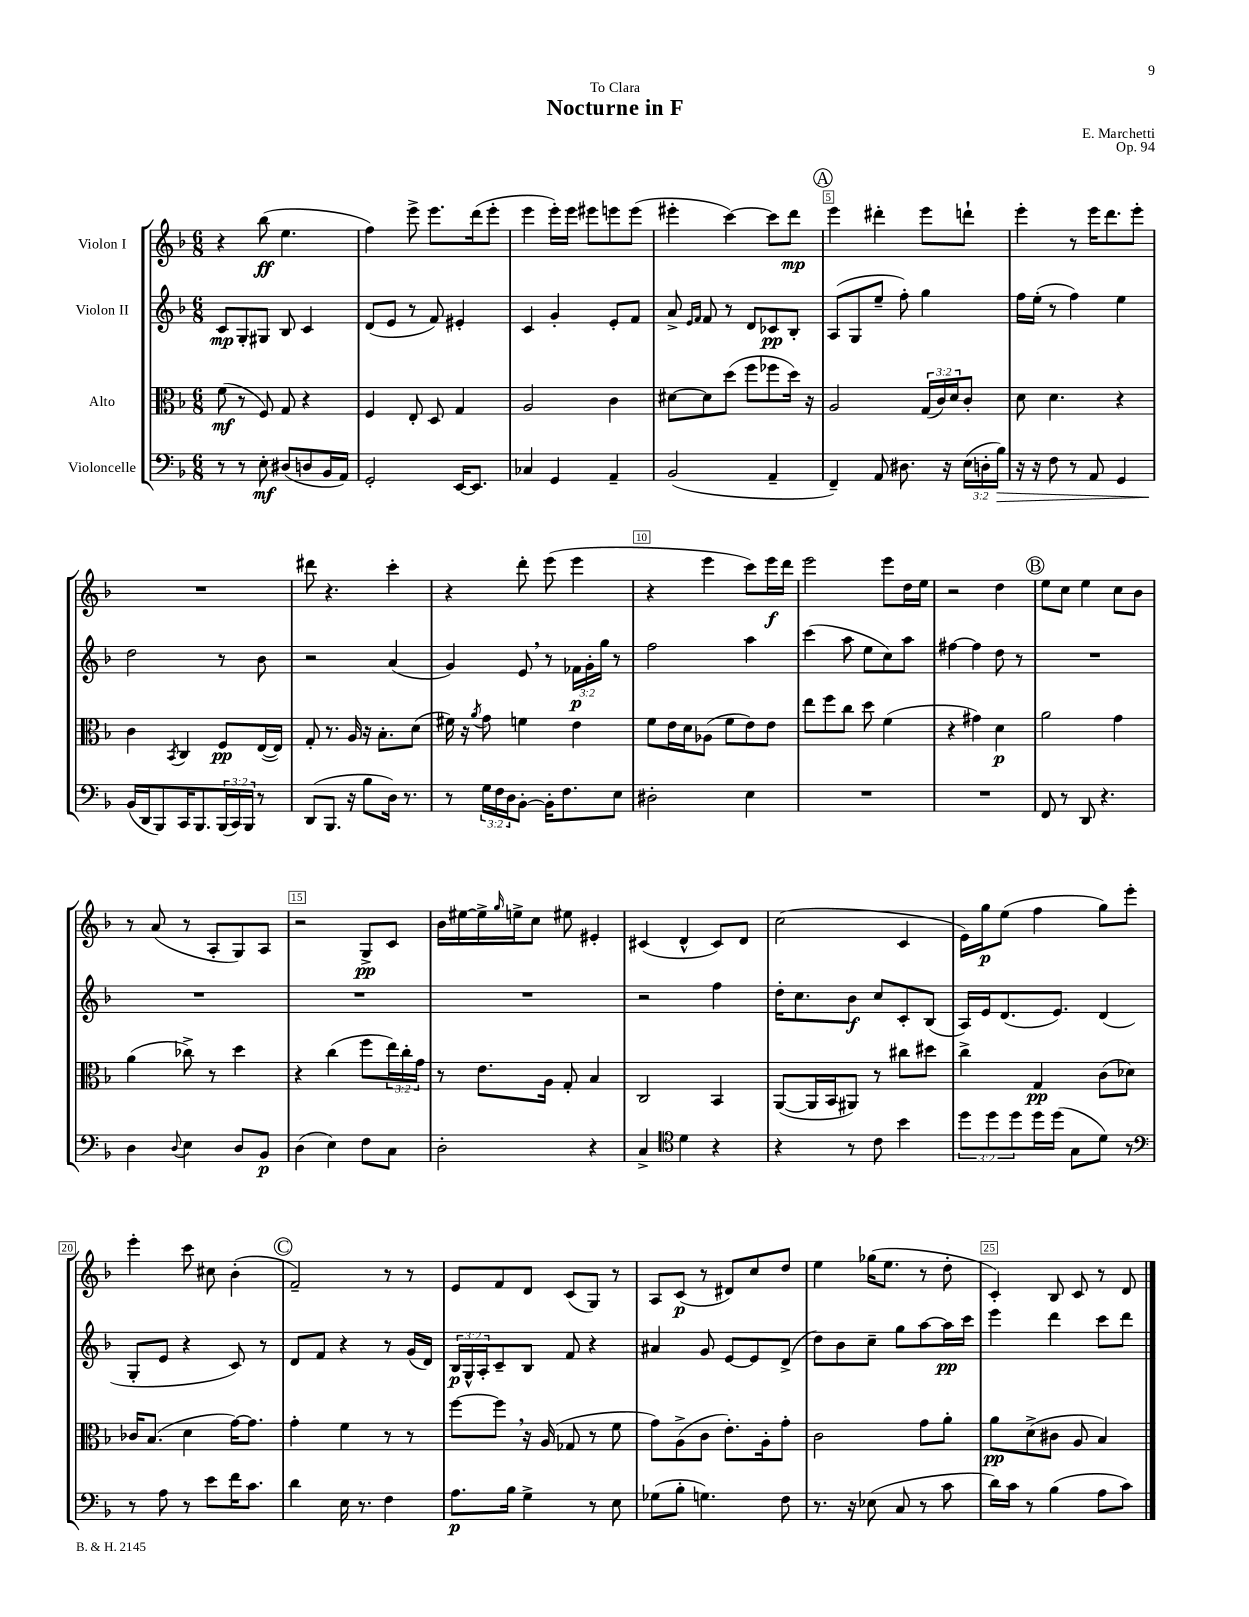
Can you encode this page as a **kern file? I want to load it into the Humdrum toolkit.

**kern	**kern	**kern	**kern
*staff4	*staff3	*staff2	*staff1
*clefF4	*clefC3	*clefG2	*clefG2
*k[b-]	*k[b-]	*k[b-]	*k[b-]
*M6/8	*M6/8	*M6/8	*M6/8
8r	(8f	8c	4r
8r	8r	8G'	.
8E'	8F)	8G#	(8bb-
(8D#	8G	8B-	4.ee
8D	4r	4c	.
16BB-	.	.	.
16AA)	.	.	.
=	=	=	=
2GG'	4F	(8d	4ff)
.	.	8e	.
.	8E'	8r	8eee^
.	8D	8f)	8.eee
[16EE	4G	4e#'	.
8.EE]	.	.	(16ddd
.	.	.	8eee'
=	=	=	=
4C-	2A	4c	4eee
4GG	.	4g'	16eee')
.	.	.	16eee
.	.	.	8eee#
4AA~	4c	8e'	8eee
.	.	8f	(8eee
=	=	=	=
(2BB-	[8d#	8a^	4eee#'
.	.	16qqe	.
.	.	16qqf	.
.	8d#]	8f	.
.	(8dd	8r	[4ccc)
.	8ff	8d	.
4AA~	8ff-	8c-	8ccc]
.	16dd)	8B-'	8ddd
.	16r	.	.
=	=	=	=
4FF~)	2A	(8A	4eee
.	.	8G	.
8AA	.	8ee~	4ddd#'
8.D#	.	8ff')	.
.	(24G	4gg	8eee
.	24c)	.	.
16r	.	.	.
.	24d	.	.
(24E	8c'	.	8ddd`
24D'	.	.	.
24B-)	.	.	.
=	=	=	=
16r	8d	16ff	4eee'
16r	.	(16ee'	.
8F	4.d	8r	.
8r	.	4ff)	8r
8AA	.	.	16eee
.	.	.	8.ddd
4GG	4r	4ee	.
.	.	.	8eee'
=	=	=	=
(16BB-	4c	2dd	2.r
16DD	.	.	.
8BBB-)	.	.	.
.	8qBB-	.	.
16CC	4C	.	.
8.BBB-	.	.	.
(24BBB-	8F	8r	.
24CC)	.	.	.
24BBB-	.	.	.
8r	([16E	8b-	.
.	16E])	.	.
=	=	=	=
(8DD	8G'	2r	8ddd#
8.BBB-	8.r	.	4.r
16r	16A	.	.
8B-	16r	.	.
.	8.B-'	.	.
16D)	.	(4a	4ccc'
8.r	.	.	.
.	(8d	.	.
=	=	=	=
8r	16f#)	4g)	4r
.	16r	.	.
.	8qa	.	.
24G	8g	.	.
24F	.	.	.
24D	.	.	.
[8BB-'	4f	8e	8ddd'
16BB-']	.	8r	(8eee
8.F	.	.	.
.	4e	24f-	4eee
.	.	24g'	.
.	.	24gg	.
8E	.	8r	.
=	=	=	=
2D#'	8f	2ff	4r
.	16e	.	.
.	16d	.	.
.	(8A-	.	4eee
.	8f	.	.
4E	8e)	4aa	8ccc)
.	8e	.	16eee
.	.	.	16ddd
=	=	=	=
2.r	8ee	(4ccc	2eee
.	8ff	.	.
.	8cc	8aa	.
.	8dd	8ee	.
.	(4f	8cc)	8eee
.	.	8aa	16dd
.	.	.	16ee
=	=	=	=
2.r	4r	[4ff#	2r
.	4g#)	4ff#]	.
.	4d	8dd	4dd
.	.	8r	.
=	=	=	=
8FF	2a	2.r	8ee
8r	.	.	8cc
8DD	.	.	4ee
4.r	.	.	.
.	4g	.	8cc
.	.	.	8b-
=	=	=	=
4D	(4a	2.r	8r
.	.	.	(8a
8qqD	.	.	.
4E	8cc-^)	.	8r
.	8r	.	8A'
8D	4dd	.	8G)
8BB-	.	.	8A
=	=	=	=
(4D	4r	2.r	2r
4E)	(4cc	.	.
8F	8ff	.	8G^
8C	24ee)	.	8c
.	24cc'	.	.
.	24g	.	.
=	=	=	=
2D'	8r	2.r	16b-
.	.	.	[16ee#
.	8.e	.	16ee#^]
.	.	.	16qqgg
.	.	.	16ee^
.	.	.	8cc
.	16A	.	.
.	8G'	.	8ee#
4r	4B-	.	4e#'
=	=	=	=
4C^	2C	2r	(4c#
*clefC4	*	*	*
4d	.	.	4d^^
4r	4BB-	4ff	8c#)
.	.	.	8d
=	=	=	=
4r	([8AA	16dd'	(2cc
.	.	8.cc	.
.	16AA]	.	.
.	16BB-	.	.
8r	8AA#)	8b-	.
8c	8r	8cc	.
4b-	8cc#	8c'	4c
.	8dd#	(8B-	.
=	=	=	=
12dd	4cc^	16A)	16e)
.	.	16e	16gg
12dd	.	.	.
.	.	(8.d	(8ee
12dd	.	.	.
16dd	4G	.	4ff
(16dd	.	8.e)	.
8G	.	.	.
8d)	(8c	(4d	8gg)
8r	8d-)	.	8eee'
=	=	=	=
*clefF4	*	*	*
8r	16c-	8G'	4eee'
.	(8.B-	.	.
8A	.	8e	.
8r	4d	4r	8ccc
8e	.	.	8cc#
16f	[16g)	8c)	(4b-'
8.c	8.g]	.	.
.	.	8r	.
=	=	=	=
4d	4g'	8d	2f~)
.	.	8f	.
16E	4f	4r	.
8.r	.	.	.
4F	8r	8r	8r
.	8r	(16g	8r
.	.	16d)	.
=	=	=	=
8.A	[8ff	24B-	8e
.	.	24G^^	.
.	.	24A'	.
.	8ff]	8c~	8f
16B-	.	.	.
4G^	16r	8B-	8d
.	(16A	.	.
.	8G-	8f	(8c
8r	8r	4r	8G)
8E	8f	.	8r
=	=	=	=
(8G-	8g)	4a#	8A
8B-'	(8A^	.	(8c
4.G)	8c	8g	8r
.	8.e')	[8e	8d#)
.	.	8e]	8cc
.	16A'	.	.
8F	8g'	(8d^	8dd
=	=	=	=
8.r	2c	8dd)	4ee
.	.	8b-	.
16r	.	.	.
(8E-	.	8cc~	(16gg-
.	.	.	8.ee
8C	.	8gg	.
8r	8g	[8aa	8r
8c	8a'	16aa]	8dd'
.	.	16ccc	.
=	=	=	=
16d)	8a	4eee	4c')
16c	.	.	.
8r	(8d^	.	.
(4B-	8c#	4ddd	8B-
.	8A	.	8c
8A	4B-)	8ccc	8r
8c)	.	8ddd	8d
==	==	==	==
*-	*-	*-	*-
